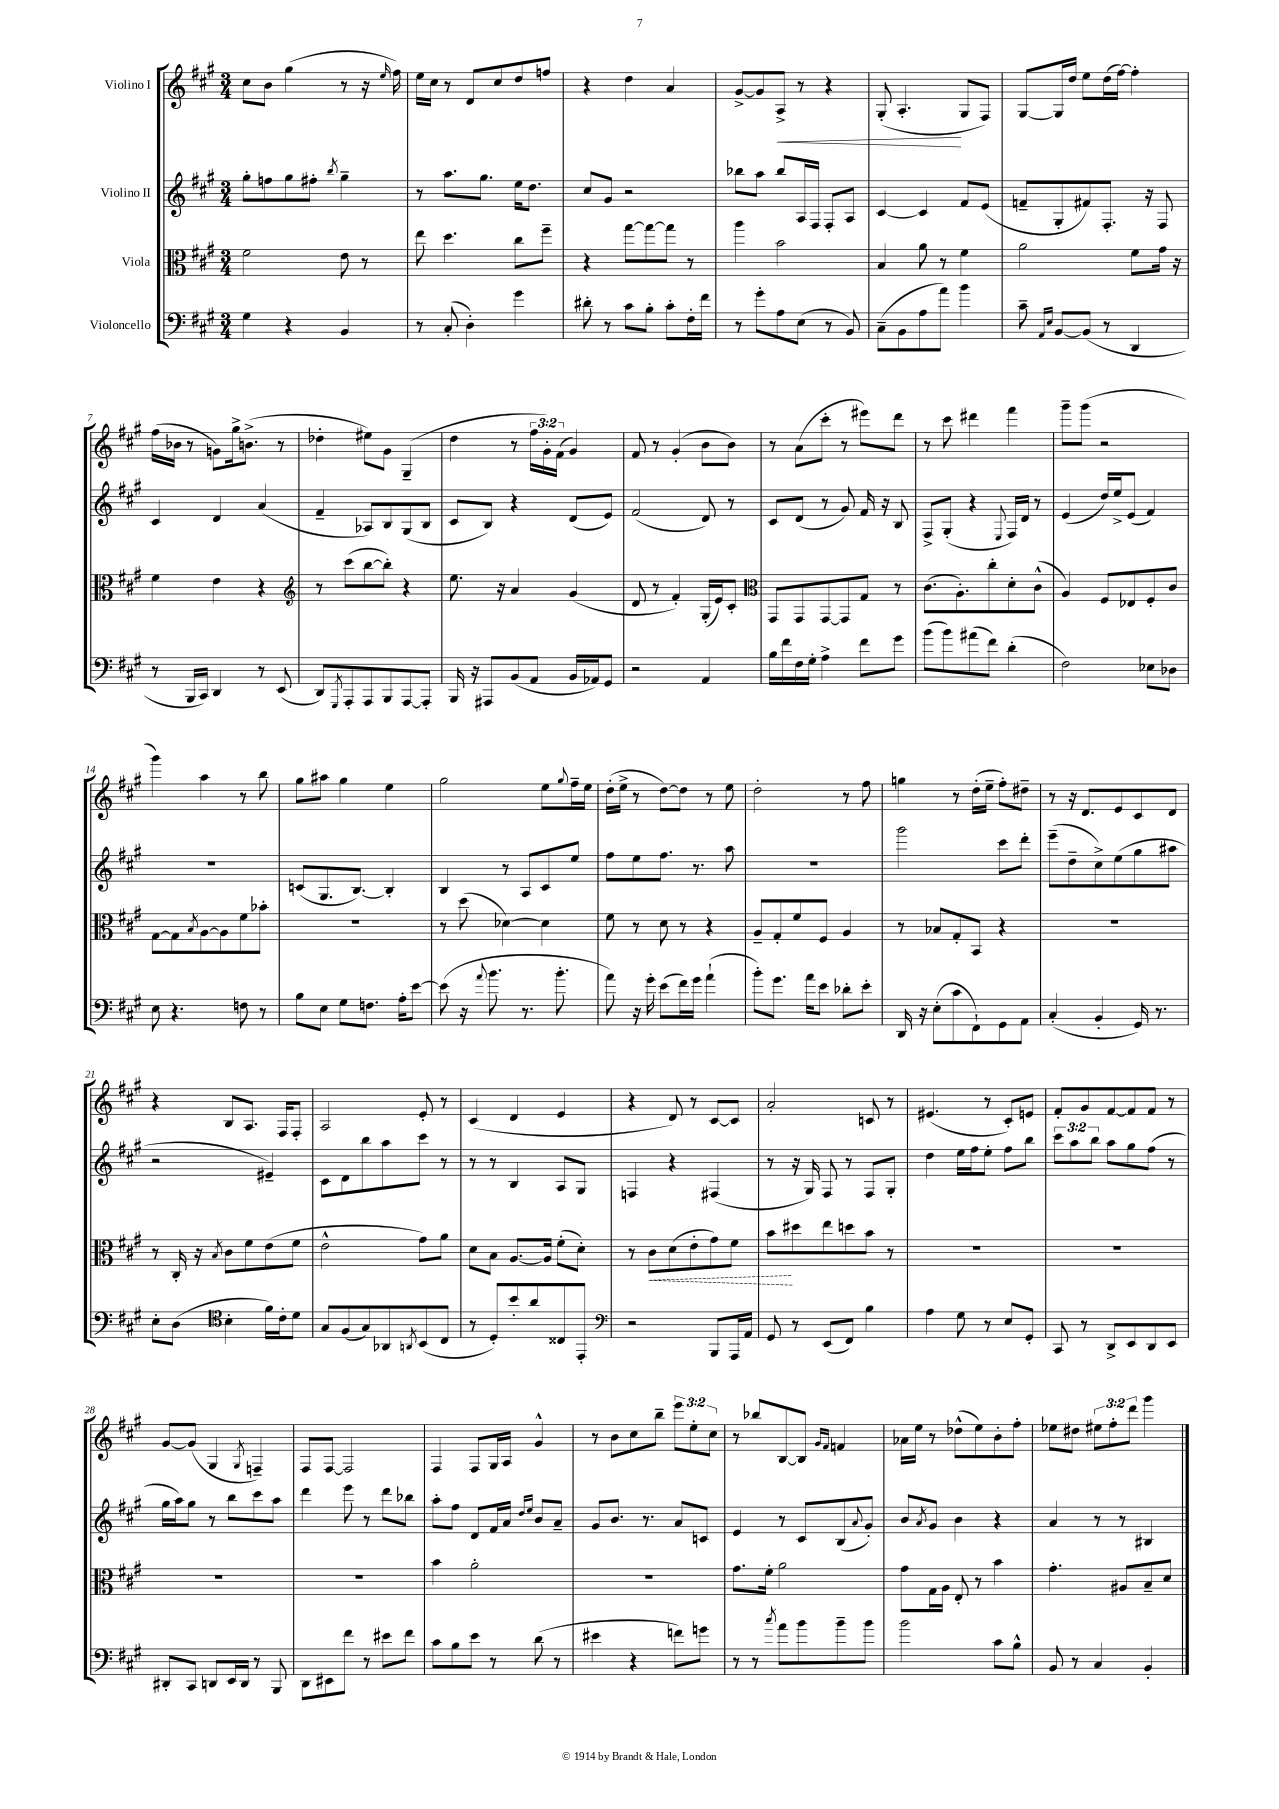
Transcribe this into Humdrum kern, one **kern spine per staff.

**kern	**kern	**kern	**kern
*staff4	*staff3	*staff2	*staff1
*clefF4	*clefC3	*clefG2	*clefG2
*k[f#c#g#]	*k[f#c#g#]	*k[f#c#g#]	*k[f#c#g#]
*M3/4	*M3/4	*M3/4	*M3/4
4G#\	2f#\	8gg#'\L	8cc#\L
.	.	8ff\	8b\J
4r	.	8gg#\	(4gg#\
.	.	8ff#'\J	.
.	.	8qbb/	.
4BB/	8e\	4gg#~\	8r
.	8r	.	16r
.	.	.	16qqee/
.	.	.	16ff#\)
=	=	=	=
8r	8ee\	8r	16ee\LL
.	.	.	16cc#\JJ
(8C#'/	4.dd\	8.aa\L	8r
4D'\)	.	.	8d/L
.	.	8.gg#\J	.
.	.	.	8cc#/
4g#\	8cc#\L	16ee\LK	8dd/
.	.	8.dd\J	.
.	8ff#~\J	.	8ff/J
=	=	=	=
8d#'\	4r	8cc#/L	4r
8r	.	8g#/J	.
8c#\L	[8gg#\L	2r	4dd\
8B'\J	8gg#\_	.	.
8c#'\L	8gg#\]J	.	4a/
16F#'\L	8r	.	.
16f#\JJ	.	.	.
=	=	=	=
8r	4aa\	8bb-\L	[8g#^/L
8g#'\L	.	8aa\J	8g#/]
8A\	2b\	8bb-/L	8A^/J
(8E\J	.	16A/L	8r
.	.	16F#/JJ	.
8r	.	8F#'/L	4r
8BB/)	.	8A/J	.
=	=	=	=
(8C#~\L	4B/	[4c#/	(8G#'/
8BB\	.	.	4.A'/
8A\	8a\	4c#/]	.
8a\J)	8r	.	.
4b\	4f#\	8f#/L	8G#/L
.	.	(8e/J	8F#/J)
=	=	=	=
8c#~\	2a\	8f~/L	[8G#/L
16qqAA/LL	.	.	.
16qqE/JJ	.	.	.
[8BB/L	.	8G#'/	16G#/]L
.	.	.	16dd/JJ
(8BB/]J	.	8f#/)	8ee\L
8r	.	8.F#'/J	(16dd\L
.	.	.	[16ff#\JJ)
4DD/	8f#\L	.	4ff#'\]
.	.	16r	.
.	16g#\Jk	8F#/	.
.	16r	.	.
=	=	=	=
8r	4f#\	4c#/	(16ff#\LL
.	.	.	16b-\JJ
16BBB/LL	.	.	8r
16CC#/JJ)	.	.	.
4DD/	4e\	4d/	8g\L)
.	.	.	16gg#^\k
.	.	.	(8.b^\J
8r	4r	(4a/	.
(8EE/	.	.	8r
=	=	=	=
*	*clefG2	*	*
8DD/L)	8r	4f#~/	4dd-'\
8qGGG#/	.	.	.
8AAA'/	(8ccc#\L	.	.
8AAA/	[8bb\	8A-/L)	8ee#\L)
8BBB/	8bb'\]J)	8B/	8g#\J
[8AAA/	4r	(8G#/	(4G#~/
8AAA'/]J	.	8B/J	.
=	=	=	=
16BBB/	8.ee\	8c#/L	4dd\
16r	.	.	.
8AAA#/L	.	8B/J)	.
.	16r	.	.
(8BB/	4a/	4r	8r
8AA/J	.	.	24ff#\LL
.	.	.	24g#'\)
.	.	.	(24f#\JJ
16BB/LL	(4g#/	(8d/L	4g#/)
16AA-/J)	.	.	.
8GG#/J	.	8e/J)	.
=	=	=	=
2r	8d/	(2f#/	8f#/
.	8r	.	8r
.	4f#'/)	.	(4g#'/
4AA/	(16G#'/LL	8d/)	8b\L
.	16e/J)	.	.
.	8c#'/J	8r	8b\J)
=	=	=	=
*	*clefC3	*	*
16B\LL	8GG#/L	8c#/L	8r
16f#\	.	.	.
16F#\	8GG#/	(8d/J	(8a\L
16G#'\JJ	.	.	.
4A^\	[8GG#/	8r	8ccc#'\J
.	8GG#/]	8g#/)	8r
8f#\L	8G#/J	16f#/	8eee#\L)
.	.	16r	.
8g#\J	8r	8B/	8ddd\J
=	=	=	=
(8b\L	(8.c#\L	8F#^/L	8r
8b\)	.	(8G#'/J	8ccc#\
.	8.A'\)	.	.
(8a#\	.	4r	4ddd#\
8f#\J)	8cc#'\	.	.
.	.	8qqE/	.
(4d'\	8d'\	16F#/LL)	4fff#\
.	.	16d/JJ	.
.	(8c#^^\J	8r	.
=	=	=	=
2F#\)	4A/)	(4e/	8ggg#~\L
.	.	.	(8ggg#\J
.	8F#/L	16dd/LL)	2r
.	.	16ee^/J	.
.	8E-/	(8e/J	.
8E-\L	8F#'/	4f#/)	.
8D-\J	8c#/J	.	.
=	=	=	=
8E\	[8G#\L	2.r	4ggg#\)
4.r	8G#\]	.	.
.	8qB/	.	.
.	[8A\	.	4aa\
.	8A\]	.	.
8F\	8f#\	.	8r
8r	8b-'\J	.	8bb\
=	=	=	=
8B\L	2.r	(8c/L	8gg#\L
8E\J	.	8.G#/	8aa#\J
8G#\L	.	.	4gg#\
.	.	[8.B/J)	.
8.F\J	.	.	.
.	.	4B'/]	4ee\
16A'\LK	.	.	.
[8e\J	.	.	.
=	=	=	=
(8e\]	8r	4B/	2gg#\
16r	(8dd\	.	.
8qqa/	.	.	.
8.b\	.	.	.
.	[4d-\)	8r	.
8.r	.	8A/L	.
.	4d-\]	8c#/	8ee\L
8.b'\	.	.	.
.	.	.	8qqgg#/
.	.	8ee/J	16ff#~\L
.	.	.	16ee\JJ
=	=	=	=
8a\)	8f#\	8ff#\L	(16dd'\LL
.	.	.	16ee^\JJ
16r	8r	8ee\	8r
16g#'\	.	.	.
(8e\L	8d\	8.ff#\J	[8dd\L)
16f#\L)	8r	.	8dd\]J
16g#\JJ	.	8.r	.
(4a`\	4r	.	8r
.	.	8aa\	8ee\
=	=	=	=
8b'\L)	8A~/L	2.r	2dd'\
8.g#\J	8G#'/	.	.
.	8f#/	.	.
16a\LK	.	.	.
8e\J	8F#/J	.	.
8d-'\L	4A/	.	8r
8e'\J	.	.	8ff#\
=	=	=	=
16DD/	8r	2ggg#\	4gg\
16r	.	.	.
(8E'\L	8B-/L	.	.
8c#\	8G#'/	.	8r
8FF#`\)	8BB/J	.	(16dd'\LL
.	.	.	16ee~\JJ
8GG#\	4r	8ccc#\L	8ff#'\L)
8AA\J	.	8ddd'\J	8dd#~\J
=	=	=	=
(4C#'/	2.r	(8eee~\L	8r
.	.	8dd~\	16r
.	.	.	8.d/L
4BB'/	.	8cc#^\)	.
.	.	(8ee\	8e/
16GG#/)	.	8gg#\	8c#/
8.r	.	.	.
.	.	8aa#\J	8d/J
=	=	=	=
8E'\L	8r	2r	4r
(8D\J	16C#'/	.	.
.	16r	.	.
*clefC4	*	*	*
.	8qB/	.	.
4B'\	8c#\L	.	8B/L
.	8f#\	.	8.A/J
16f#\LL)	(8e\	4e#~/)	.
16c#'\J	.	.	16F#/LK
8d\J	8f#\J	.	8F#'/J
=	=	=	=
8G#/L	2e^^\	8c#\L	2A/
(8F#/	.	8d\	.
8G#/)	.	8bb\	.
8AA-/	.	8aa\	.
8qAA/	.	.	.
(8BB/	8g#\L)	8ccc#\J	8e'/
8C#/J	8a\J	8r	8r
=	=	=	=
8r	8d\L	8r	(4c#/
8D'/L)	8B\J	8r	.
8b'/	[8.A/L	4B/	4d/
8a/	.	.	.
.	16A/]Jk	.	.
8C##/	(8f#'\L	8A/L	4e/
8EE'/J	8d'\J)	8G#/J	.
=	=	=	=
*clefF4	*	*	*
2r	8r	4F/	4r
.	8c#\L	.	.
.	(8d\	4r	8d/)
.	8e'\	.	8r
8BBB/L	8g#\)	(4F#/	[8c#/L
16AAA/L	8f#\J	.	8c#/]J
16AA/JJ	.	.	.
=	=	=	=
8GG#/	8b\L	8r	2a'/
8r	8dd#\	16r	.
.	.	16G#/)	.
(8EE/L	8ee\	8F#/	.
8FF#/J)	8dd\	8r	.
4B\	8b\J	8F#/L	8c/
.	8r	8G#'/J	8r
=	=	=	=
4A\	2.r	4dd\	(4.e#/
8G#\	.	16ee\LL	.
.	.	16ff#\J	.
8r	.	8ee'\J	8r
8E/L	.	8ff#\L	8c#'/L)
8GG#'/J	.	8bb\J	8e/J
=	=	=	=
8CC#/	2.r	12ccc#\L	8f#'/L
.	.	12aa\	.
8r	.	.	8g#/
.	.	12bb\J	.
8DD^/L	.	8aa\L	[8f#/
8EE/	.	8gg#\	8f#/]
8DD/	.	(8ff#\J	8f#/J
8EE/J	.	8r	8r
=	=	=	=
8DD#'/L	2.r	16gg#\LL	[8g#/L
.	.	16aa\J)	.
8CC#/J	.	8gg#\J	(8g#/]J
8DD/L	.	8r	4G#/
16EE/L	.	8bb\L	.
16DD/JJ	.	.	.
.	.	.	8qG#/
8r	.	8ccc#\	4F~/)
8BBB/	.	8aa\J	.
=	=	=	=
8DD\L	2.r	4ddd\	8F#/L
8EE#\	.	.	[8F#/J
8f#\J	.	8eee\	2F#/]
8r	.	8r	.
8e#\L	.	8ddd\L	.
8f#\J	.	8bb-\J	.
=	=	=	=
8c#\L	4b\	8aa'\L	4F#/
8B\	.	8ff#\J	.
8e\J	2a'\	8d/L	8F#/L
8r	.	16f#/L	16G#/L
.	.	16a/JJ	16A/JJ
.	.	16qqdd/LL	.
.	.	16qqee/JJ	.
(8d\	.	8b/L	4g#^^/
8r	.	8a~/J	.
=	=	=	=
4e#\	2.r	8g#/L	8r
.	.	8.b/J	8b\L
4r	.	.	8cc#\
.	.	8.r	.
.	.	.	8bb~\J
8f\L)	.	8a/L	12eee\L
.	.	.	12ee'\
8g\J	.	8c/J	.
.	.	.	12cc#\J
=	=	=	=
8r	8.g#\L	4e/	8r
8r	.	.	8bb-/L
.	16f#'\Jk	.	.
8qcc#/	.	.	.
8a\L	2a\	8r	[8B/
8b\	.	8c#/L	8B/]J
.	.	.	16qqg#/LL
.	.	.	16qqf#/JJ
8b~\	.	(8B/	4f/
.	.	8qqa/	.
8b\J	.	8g#'/J)	.
=	=	=	=
2b\	8g#\L	8b/L	16a-\LL
.	.	.	16ee\JJ
.	.	8qa/	.
.	16G#\L	8g#/J	8r
.	16A\JJ	.	.
.	8E'/	4b\	(8dd-^^\L
.	8r	.	8ee\)
8c#\L	4b\	4r	8b'\
8B^^\J	.	.	8ff#'\J
=	=	=	=
8BB/	4.g#'\	4a/	8ee-\L
8r	.	.	8dd#\J
4C#/	.	8r	12ee#\L
.	.	.	12ff#'\
.	8A#/L	8r	.
.	.	.	12ddd\J
4BB'/	8B~/	4B#/	4ggg#\
.	8d/J	.	.
==	==	==	==
*-	*-	*-	*-
